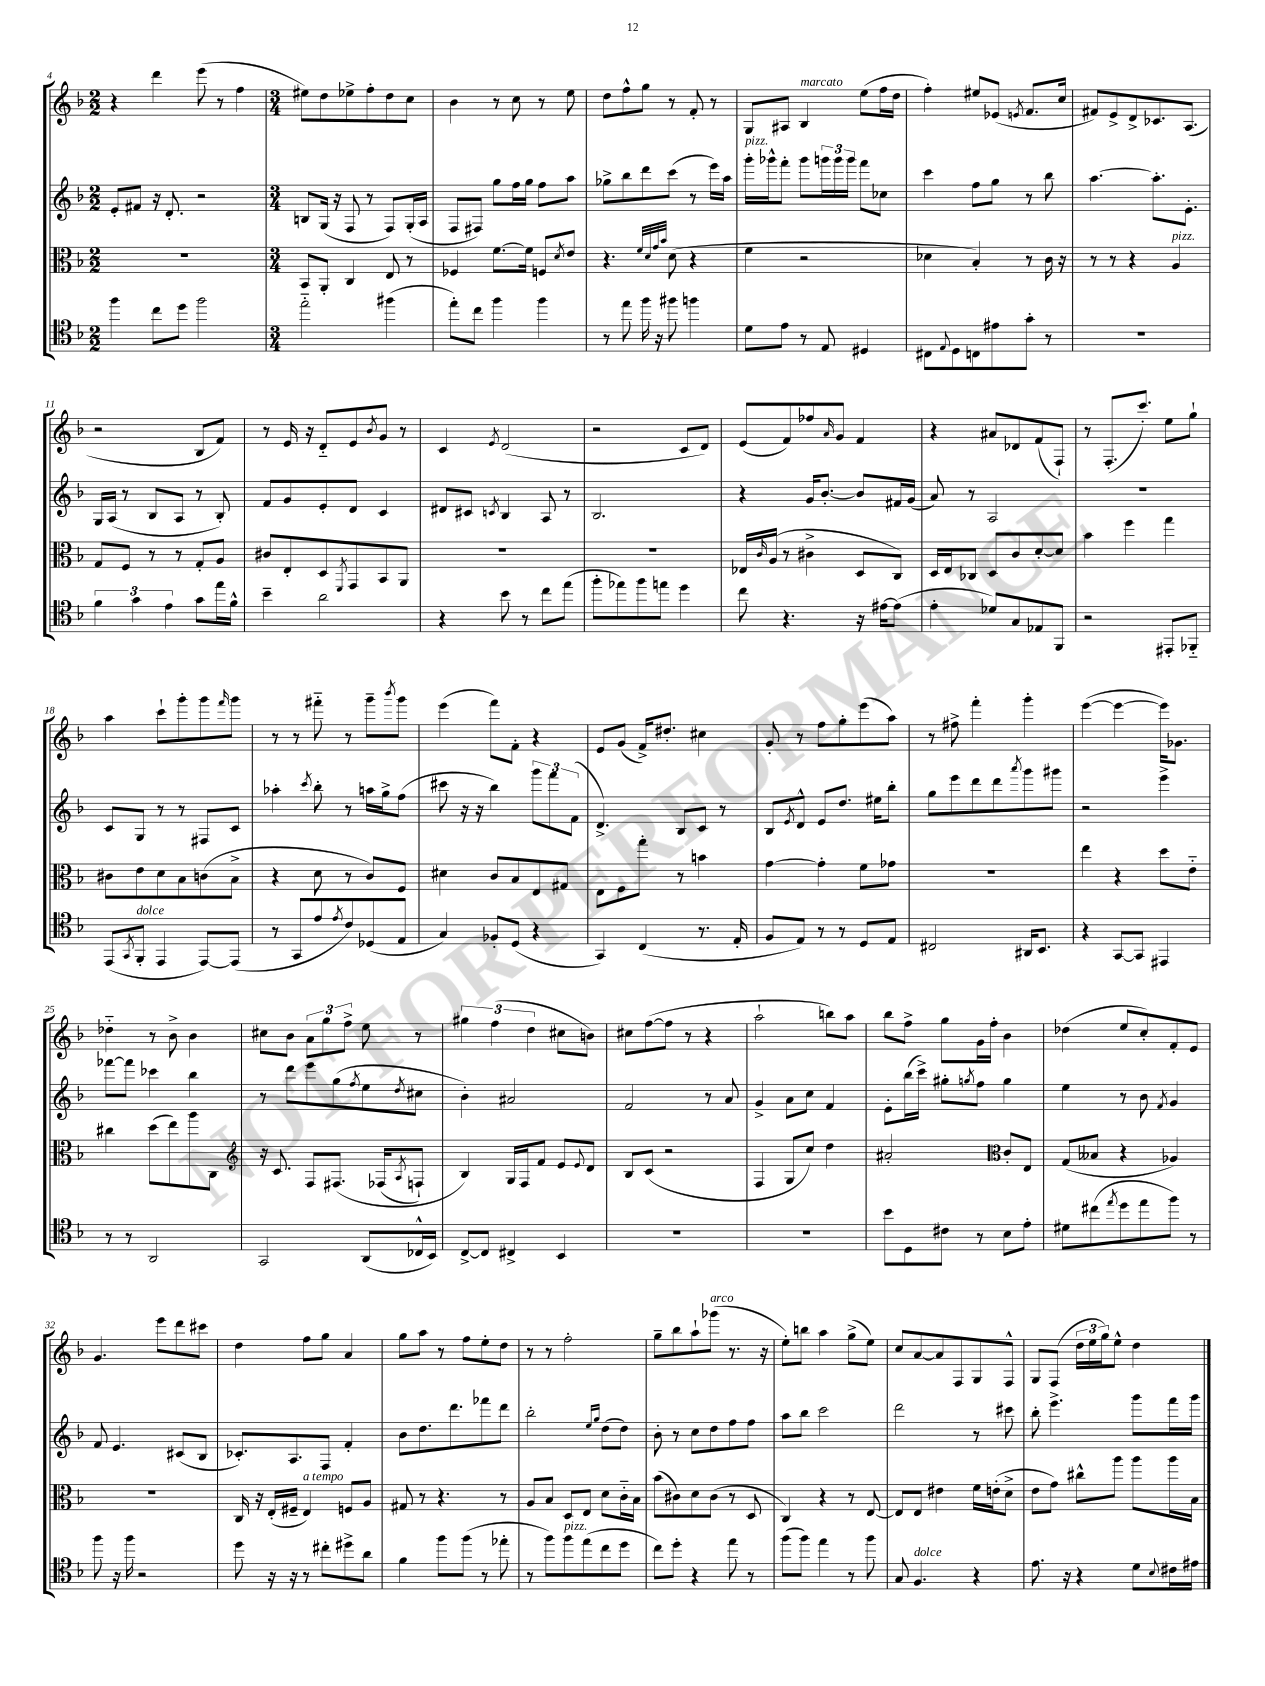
<<
\new StaffGroup <<
\new Staff = "s0" {
    \clef treble \key f \major \numericTimeSignature \time 2/2
    r4 d'''4 e'''8( r8 f''4 |
    \numericTimeSignature \time 3/4 eis''8) d''8 ees''8-> f''8-. d''8 c''8 |
    bes'4 r8 c''8 r8 e''8 |
    d''8 f''8-^ g''8 r8 f'8-. r8 |
    g8 ais8 bes4^\markup { \italic "marcato" } e''8( f''16 d''16 |
    f''4-.) eis''8 ees'8( \acciaccatura { e'8 } f'8. c''16 |
    fis'8) e'8-> d'8-> ces'8. a8.( |
    r2 bes8 f'8) |
    r8 e'16 r16 d'8-_ e'8 \acciaccatura { bes'8 } g'8 r8 |
    c'4 \acciaccatura { e'8 } d'2( |
    r2 c'8 d'8) |
    e'8( f'8) fes''8 \grace { a'16 } g'8 f'4 |
    r4 ais'8 des'8 f'8( f8-!) |
    r8 f8.-.( c'''8.-.) e''8 g''8-! |
    a''4 c'''8-! g'''8-. g'''8 \grace { f'''16 } g'''8 |
    r8 r8 fis'''8-_ r8 g'''8-- \acciaccatura { bes'''8 } g'''8 |
    e'''4( f'''8) f'8-. r4 |
    e'8 g'8( f'16->) dis''8.-. cis''4 |
    g'8-. r8 f''8 g''8-. e'''8( a''8) |
    r8 fis''8-> f'''4-. g'''4-. |
    e'''4~( e'''4~ e'''16) ges'8. |
    des''4-_ r8 bes'8-> bes'4 |
    cis''8 bes'8 \tuplet 3/2 { a'8 g''8 f''8-> } e''8 r8 |
    \tuplet 3/2 { gis''4 f''4( d''4 } cis''8 b'8) |
    cis''8 f''8~( f''8 r8 r4 |
    a''2-! b''8) a''8 |
    bes''8 f''8-> g''8 g'16 f''16-. bes'4 |
    des''4( e''8 c''8-.) f'8-. e'8 |
    g'4. e'''8 d'''8 cis'''8 |
    d''4 f''8 g''8 a'4 |
    g''8 a''8 r8 f''8 e''8-. d''8 |
    r8 r8 f''2-. |
    g''8-- bes''8 a''8-! ges'''8^\markup { \italic "arco" }( r8. r16 |
    e''8-.) b''8 a''4 g''8->( e''8) |
    c''8 a'8~ a'8 f8 g8 f8-^ |
    g8 f8( \tuplet 3/2 { d''16 e''16 g''16) } e''8-^ d''4 \bar "|." |
}
\new Staff = "s1" {
    \clef treble \key f \major \numericTimeSignature \time 2/2
    e'8-. fis'8 r16 d'8.-. r2 |
    \numericTimeSignature \time 3/4 b8 g16( r16 f8 r8 f8) g16-.( a16 |
    f8 fis8) g''8 f''16 g''16 f''8 a''8 |
    ges''8-> bes''8 d'''8 c'''8( r8 e'''16) a''16 |
    g'''16-.^\markup { \italic "pizz." } ges'''16-^ f'''8-. ges'''8 \tuplet 3/2 { g'''16 g'''16 g'''16 } f'''8 ces''8 |
    c'''4 f''8 g''8 r8 bes''8 |
    a''4.~ a''8.-. e'8.-. |
    g16 a16( r8 bes8 a8 r8 bes8-.) |
    f'8 g'8 e'8-. d'8 c'4 |
    dis'8 cis'8 \acciaccatura { c'8 } bes4 a8 r8 |
    bes2. |
    r4 g'16 bes'8.~-. bes'8 fis'16 g'16( |
    a'8) r8 a2 |
    R2. |
    c'8 g8 r8 r8 fis8 c'8 |
    aes''4-. \acciaccatura { c'''8 } bes''8-. r8 a''16 g''16-> f''8( |
    cis'''8 r16 r16 bes''4) \tuplet 3/2 { g'''8 f'''8 f'8( } |
    d'4.->) bes8 c'8 r8 |
    bes8 \acciaccatura { e'8 } d'8-^ e'8 d''8. eis''16 bes''8-. |
    g''8 e'''8 d'''8 d'''8 \acciaccatura { a'''8 } g'''8 gis'''8 |
    r2 e'''4-> |
    fes'''8~ fes'''8 ces'''4 bes''4 |
    r8 d'''8 e'''8 g''8( \acciaccatura { f''8 } e''8 \acciaccatura { d''8 } cis''8 |
    bes'4-.) ais'2 |
    f'2 r8 a'8 |
    g'4-> a'8 c''8 f'4 |
    e'8-. bes''16( c'''16->) gis''8-. \acciaccatura { g''8 } f''8 g''4 |
    e''4 r8 bes'8 \acciaccatura { f'8 } g'4 |
    f'8 e'4. cis'8( bes8 |
    ces'8.-.) a8. f8 f'4-. |
    bes'8 d''8. d'''8. fes'''8 d'''8 |
    bes''2-. \grace { e''16 g''16 } d''8( d''8) |
    bes'8-. r8 c''8 d''8 f''8 f''8 |
    a''8 bes''8 c'''2 |
    d'''2 r8 cis'''8 |
    bes''8-. e'''4.-> g'''8 f'''16 g'''16 \bar "|." |
}
\new Staff = "s2" {
    \clef alto \key f \major \numericTimeSignature \time 2/2
    R1 |
    \numericTimeSignature \time 3/4 bes,8 a,8-. c4 e8 r8 |
    fes4 f'8.~ f'16 f8 \acciaccatura { d'8 } e'8 |
    r4. \grace { f'32 d'32 g'32 bes'32 } d'8( r4 |
    f'4 r2 |
    des'4 bes4-.) r8 c'16 r16 |
    r8 r8 r4 a4^\markup { \italic "pizz." } |
    g8 f8 r8 r8 g8-. a8 |
    cis'8 e8-. d8 \acciaccatura { f,8 } g,8 bes,8 a,8 |
    R2. |
    R2. |
    ees16 \grace { c'16 } a16( r8 cis'4-> d8 c8) |
    d16 e16 ces8 d8 c'8 d'8~-. d'8 |
    bes'4 f''4 g''4 |
    cis'8 e'8 d'8 bes8 c'8( bes8-> |
    r4 d'8 r8 c'8) f8 |
    dis'4 c'8 bes8 e8 gis8 |
    e8 f8 g''8-. r8 b'4 |
    g'4~ g'4-. f'8 ges'8 |
    R2. |
    e''4 r4 d''8 e'8-_ |
    cis''4 d''8( e''8) a''8 c8 |
    \clef treble r16 c'8. f8 fis8.\( fes16( \acciaccatura { a8 } f8-!) |
    bes4\) g16 f16 f'8 e'8 \appoggiatura { e'8 } d'8 |
    bes8 c'8( r2 |
    f4 g8 c''8) d''4 |
    ais'2-. \clef alto c'8-. e8 |
    g8( beses8 r4 aes4) |
    R2. |
    c16 r16 e16-.( fis16-- e4^\markup { \italic "a tempo" }) f8 a8 |
    gis8 r8 r4. r8 |
    a8 bes8 d8 e8 d'8 c'16-_ bes16 |
    bes'8( cis'8) d'8 cis'8( r8 d8 |
    c4) r4 r8 e8~ |
    e8 e8 eis'4 f'16 e'16-.( d'8-> |
    e'8 g'8) cis''8-^ a''8 a''8 a''16 bes16 \bar "|." |
}
\new Staff = "s3" {
    \clef tenor \key f \major \numericTimeSignature \time 2/2
    f''4 c''8 d''8 f''2 |
    \numericTimeSignature \time 3/4 e''2-_ fis''4( |
    e''8-.) c''8 f''4 f''4 |
    r8 e''8 f''16 r16 fis''8 f''4 |
    d'8 e'8 r8 e8 dis4 |
    cis8 \appoggiatura { e8 } d8 c8 eis'8 g'8-. r8 |
    R2. |
    \tuplet 3/2 { f'4 g'4 e'4 } g'8 e''16 f'16-^ |
    bes'4-- a'2 |
    r4 bes'8 r8 c''8 e''8( |
    f''8-. ees''8) f''8 e''8 d''4 |
    c''8 r4. r16 eis'16~ eis'8( |
    e'4-. des'8) g8 ees8 f,8 |
    r2 eis,8-. fes,8-_ |
    e,8( \acciaccatura { g,8 } f,8-.^\markup { \italic "dolce" } e,4 e,8~) e,8( |
    r8 g,8 e'8 \acciaccatura { e'8 } c'8) des8( e8 |
    g4) fes8-. d8( r4 |
    g,4) c4( r8. e16-. |
    f8 e8) r8 r8 d8 e8 |
    cis2 ais,16 bes,8. |
    r4 g,8~ g,8 eis,4 |
    r8 r8 a,2 |
    g,2 a,8( ces16-^ bes,16) |
    c8~-> c8 cis4-> bes,4 |
    R2. |
    R2. |
    bes'8 d8 cis'8 r8 bes8 e'8-. |
    dis'8 cis''8( \acciaccatura { e''8 } d''8 e''8 f''8) r8 |
    f''8 r16 f''16 r2 |
    d''8 r16 r16 r8 cis''8-. dis''8-> a'8 |
    f'4 f''8 f''8( r8 ees''8-. |
    r8 f''8) f''8^\markup { \italic "pizz." } e''8( c''8 d''8 |
    c''8) d''8-. r4 e''8 r8 |
    f''8( f''8) e''4 r8 f''8 |
    g8 f4.^\markup { \italic "dolce" } r4 |
    e'8. r16 r4 d'8 \appoggiatura { bes8 } cis'16 eis'16 \bar "|." |
}
>>
>>
\layout { \context { \Score currentBarNumber = #4 } }
